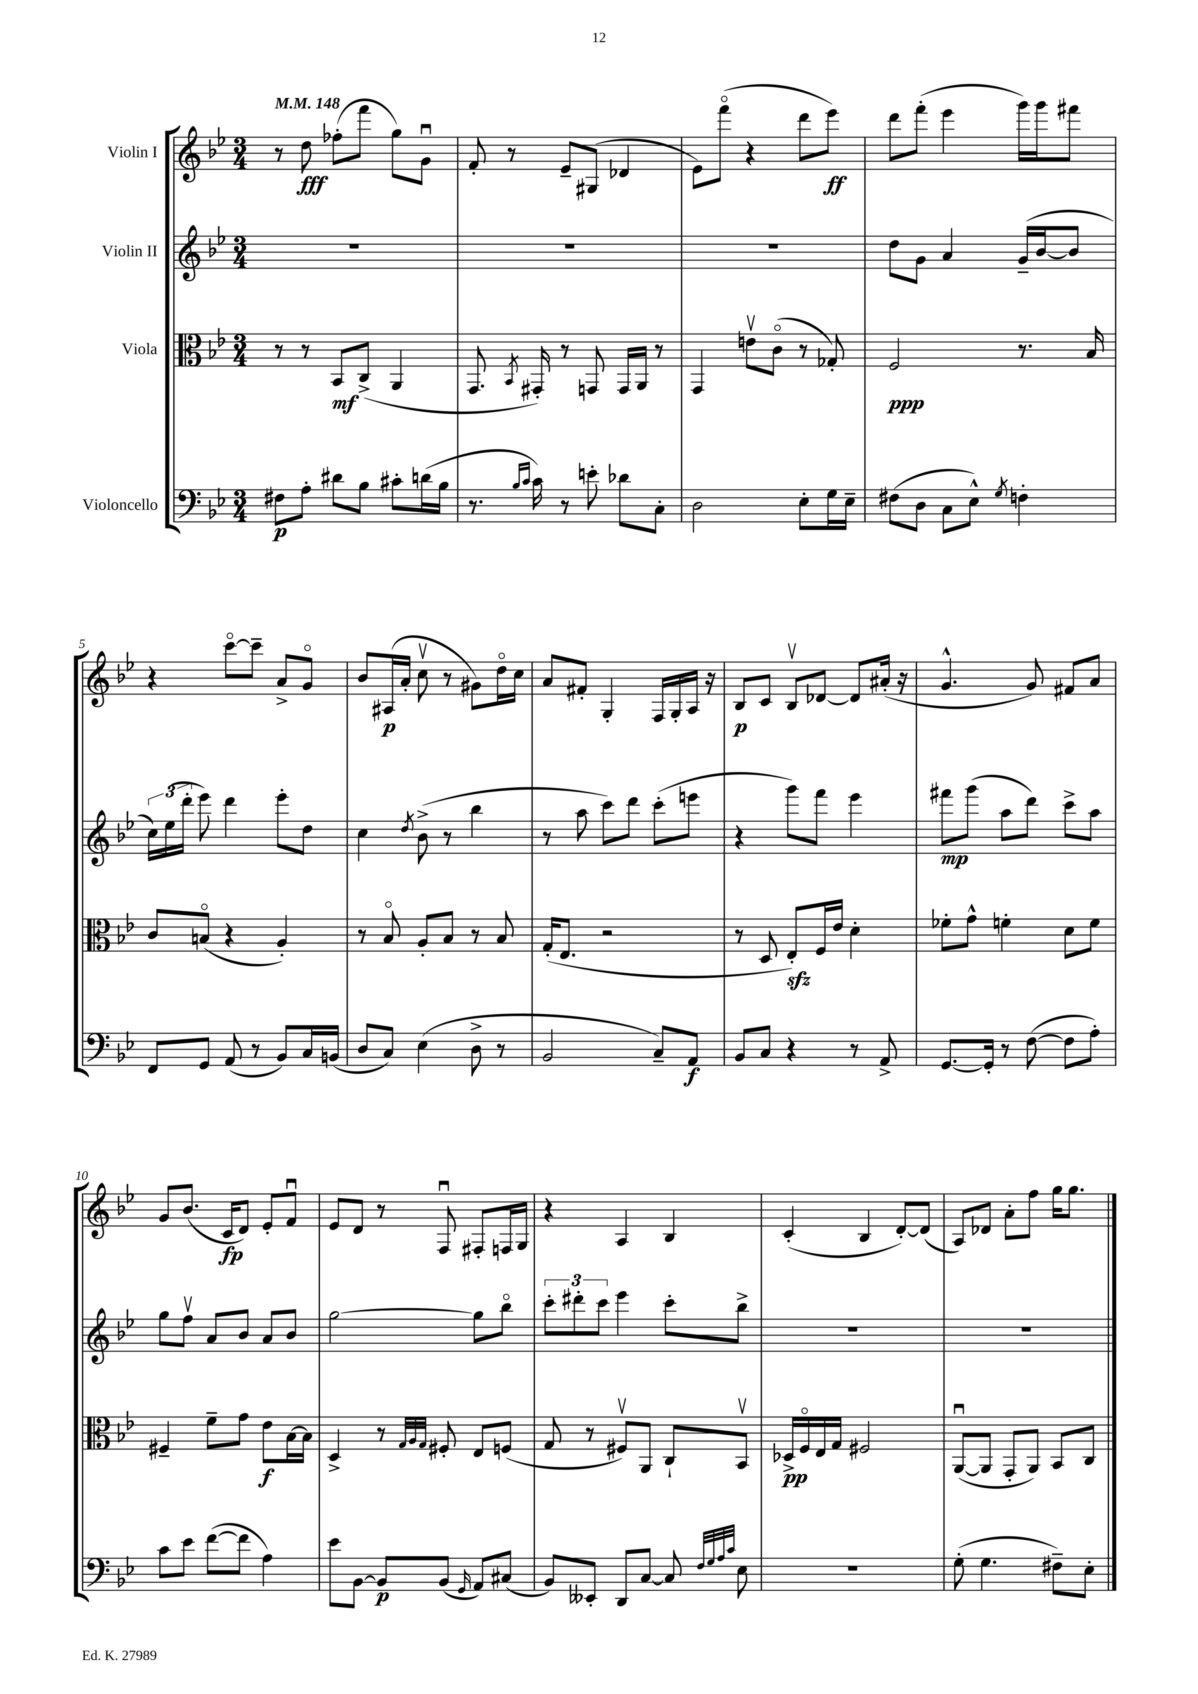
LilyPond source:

<<
\new StaffGroup <<
\new Staff = "s0" \with { instrumentName = "Violin I" } {
    \clef treble \key bes \major \numericTimeSignature \time 3/4 \tempo 4 = 148
    \autoBeamOff r8 d''8\fff fes''8[-.( f'''8] g''8[) g'8]\downbow |
    f'8-. r8 ees'8[-- gis8]( des'4 |
    ees'8[) f'''8]\flageolet( r4 d'''8[ ees'''8]\ff) |
    d'''8[ f'''8]-.( ees'''4 g'''16[) g'''16 fis'''8] |
    r4 c'''8[~\flageolet c'''8]-- a'8[-> g'8]\flageolet |
    bes'8[ ais16\p( a'16]-. c''8\upbow r8 gis'8[) d''16\flageolet c''16] |
    a'8[ fis'8]-. g4-. f16[ g16-. a16] r16 |
    bes8[\p c'8] bes8[\upbow des'8]~ des'8[ ais'16]-.( r16 |
    g'4.-^ g'8) fis'8[ a'8] |
    g'8[ bes'8.]( c'16[\fp d'8]) ees'8[-. f'8]\downbow |
    ees'8[ d'8] r8 f8\downbow fis8[-. f16 g16] |
    r4 a4 bes4 |
    c'4-.( bes4 d'8[~-.) d'8]( |
    a8[) des'8] a'8[-. f''8] g''16[ g''8.] \bar "|." |
}
\new Staff = "s1" \with { instrumentName = "Violin II" } {
    \clef treble \key bes \major \numericTimeSignature \time 3/4
    \autoBeamOff R2. |
    R2. |
    R2. |
    d''8[ g'8] a'4 g'16[--( bes'16~ bes'8] |
    \tuplet 3/2 { c''16[) ees''16( d'''16]-. } ees'''8) d'''4 ees'''8[-. d''8] |
    c''4 \acciaccatura { d''8 } bes'8->( r8 bes''4 |
    r8 a''8 c'''8[) d'''8] c'''8[-.( e'''8] |
    r4 g'''8[) f'''8] ees'''4 |
    fis'''8[\mp g'''8]( a''8[ d'''8]) c'''8[-> a''8] |
    g''8[ f''8]\upbow a'8[ bes'8] a'8[ bes'8] |
    g''2~ g''8[ bes''8]\flageolet |
    \tuplet 3/2 { c'''8[-. dis'''8-. c'''8] } ees'''4 c'''8[-. bes''8]-> |
    R2. |
    R2. \bar "|." |
}
\new Staff = "s2" \with { instrumentName = "Viola" } {
    \clef alto \key bes \major \numericTimeSignature \time 3/4
    \autoBeamOff r8 r8 bes,8[\mf c8]->( a,4 |
    g,8. \acciaccatura { bes,8 } gis,16-.) r8 g,8 g,16[ a,16] r8 |
    g,4 e'8[\upbow c'8]\flageolet( r8 ges8-.) |
    f2\ppp r8. bes16 |
    c'8[ b8]\flageolet( r4 a4-.) |
    r8 bes8\flageolet a8[-. bes8] r8 bes8 |
    g16[-.( ees8.] r2 |
    r8 d8 ees8[-.\sfz) f16 ees'16] d'4-. |
    fes'8[-. g'8]-^ f'4-. d'8[ f'8] |
    fis4-- f'8[-- g'8] ees'8[\f bes16~ bes16] |
    d4-> r8 \grace { g32[ a32 g32] } fis8-. ees8[ f8]( |
    g8 r8 fis8[\upbow) a,8] c8[-! bes,8]\upbow |
    des16[->\pp f16\flageolet ees16 g16] fis2 |
    a,8[~\downbow( a,8] g,8[-. a,8]) bes,8[ c8] \bar "|." |
}
\new Staff = "s3" \with { instrumentName = "Violoncello" } {
    \clef bass \key bes \major \numericTimeSignature \time 3/4
    \autoBeamOff fis8[\p a8]-. dis'8[ bes8] cis'8[-. d'16( bes16] |
    r8. \grace { bes16[ c'16] } c'16) r8 e'8-. des'8[ c8]-. |
    d2 ees8[-. g16 ees16]-- |
    fis8[( d8] c8[ ees8]-^) \acciaccatura { g8 } f4-. |
    f,8[ g,8] a,8( r8 bes,8[) c16 b,16]( |
    d8[ c8]) ees4( d8-> r8 |
    bes,2 c8[--) a,8]\f |
    bes,8[ c8] r4 r8 a,8-> |
    g,8.[~ g,16]-. r8 f8~( f8[ a8]-.) |
    c'8[ ees'8] f'8[~( f'8] a4) |
    ees'8[ bes,8]~ bes,8[\p bes,8]( \grace { g,16 } a,8[) cis8]( |
    bes,8[) eeses,8]-. d,8[ c8]~ c8 \grace { f32[ g32 a32 c'32] } ees8 |
    R2. |
    g8-.( g4. fis8[--) ees8]-. \bar "|." |
}
>>
>>
